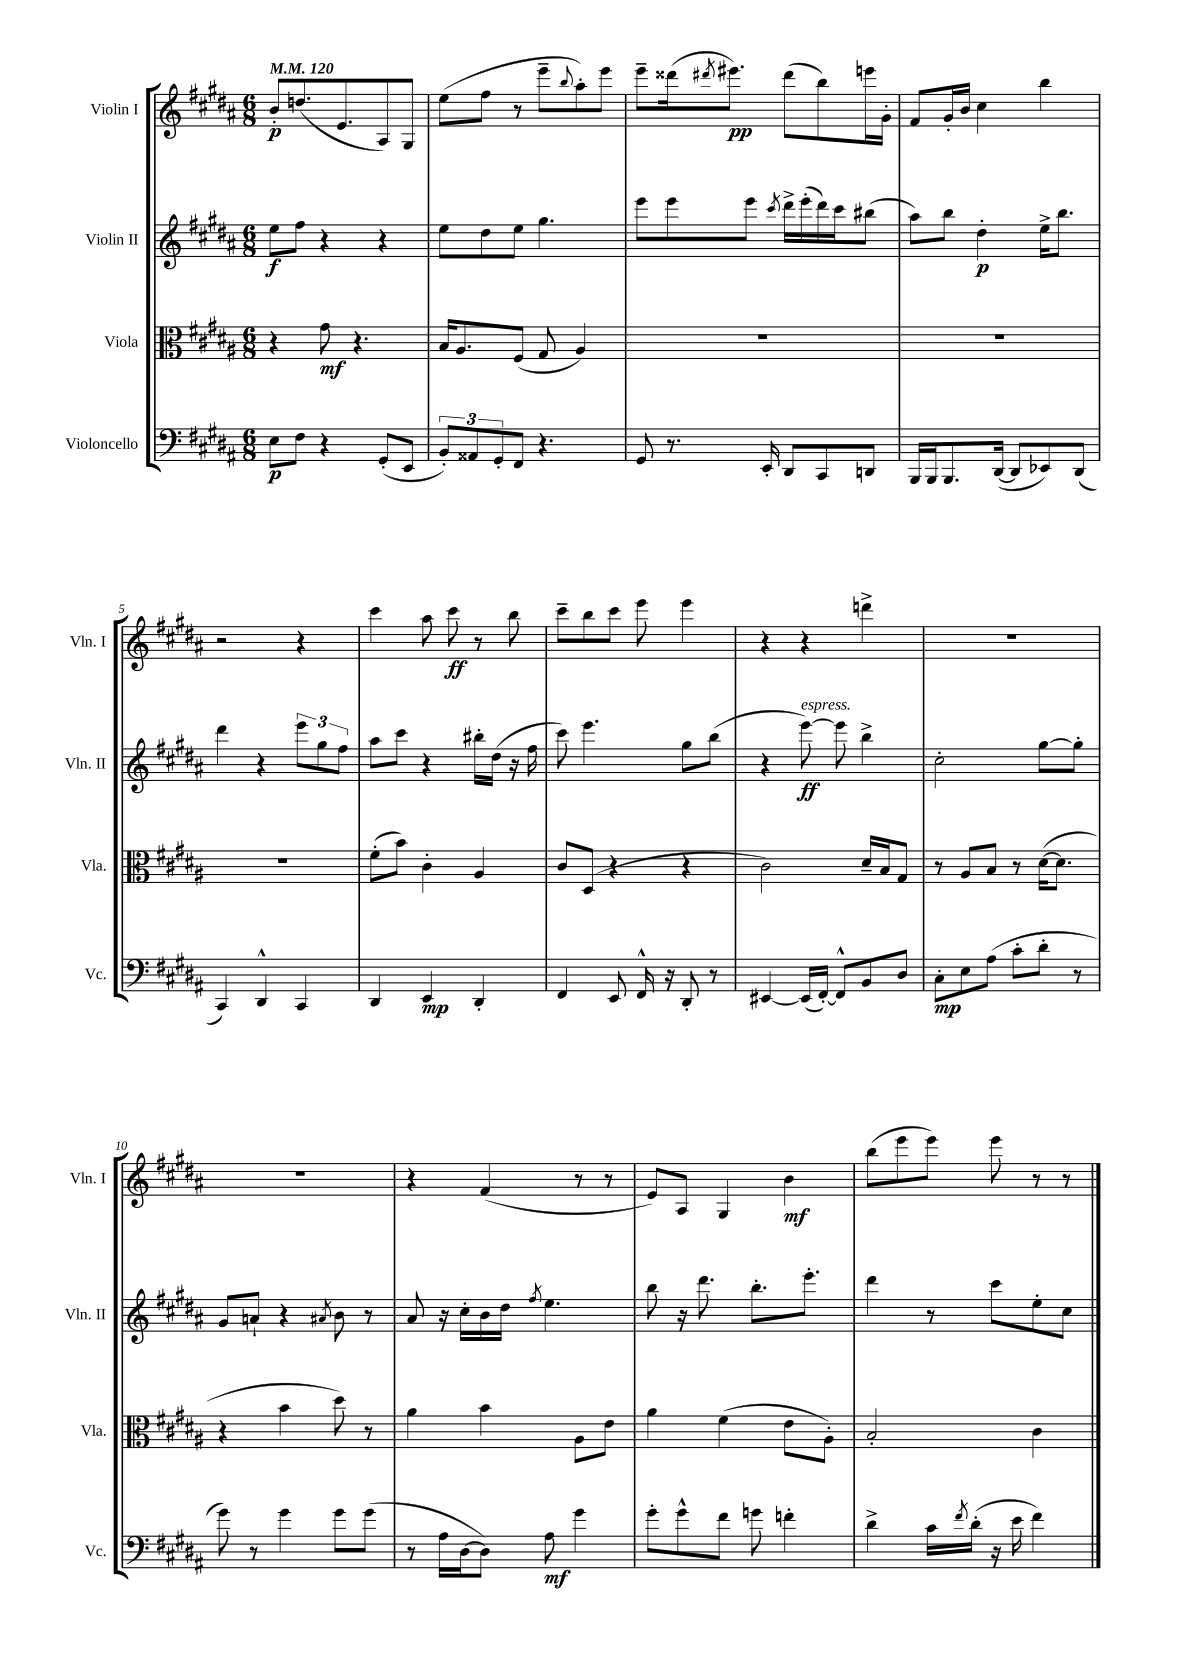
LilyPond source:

<<
\new StaffGroup <<
\new Staff = "s0" \with { instrumentName = "Violin I" shortInstrumentName = "Vln. I" } {
    \clef treble \key b \major \numericTimeSignature \time 6/8 \tempo 4 = 120
    b'8-.\p d''8.( e'8. ais8) gis8 |
    e''8( fis''8 r8 e'''8-- \appoggiatura { b''8 } ais''8-.) e'''8 |
    e'''8-- disis'''16( \acciaccatura { dis'''8 } eis'''8.\pp) dis'''8( b''8) e'''16 gis'16-. |
    fis'8 gis'16-. b'16 cis''4 b''4 |
    r2 r4 |
    cis'''4 ais''8 cis'''8\ff r8 b''8 |
    cis'''8-- b''8 cis'''8 e'''8 e'''4 |
    r4 r4 d'''4-> |
    R2. |
    R2. |
    r4 fis'4( r8 r8 |
    e'8) ais8 gis4 b'4\mf |
    b''8( e'''8 e'''8) e'''8 r8 r8 \bar "|." |
}
\new Staff = "s1" \with { instrumentName = "Violin II" shortInstrumentName = "Vln. II" } {
    \clef treble \key b \major \numericTimeSignature \time 6/8
    e''8\f fis''8 r4 r4 |
    e''8 dis''8 e''8 gis''4. |
    e'''8 e'''8 e'''8 \acciaccatura { cis'''8 } dis'''16-> e'''16-.( dis'''16) cis'''16 bis''8( |
    ais''8) b''8 dis''4-.\p e''16-> b''8. |
    dis'''4 r4 \tuplet 3/2 { e'''8 gis''8 fis''8 } |
    ais''8 cis'''8 r4 bis''16-. dis''16( r16 fis''16 |
    cis'''8) e'''4. gis''8 b''8( |
    r4 e'''8~\ff^\markup { \italic "espress." }) e'''8 b''4-> |
    cis''2-. gis''8~ gis''8-. |
    gis'8 a'8-! r4 \acciaccatura { ais'8 } b'8 r8 |
    ais'8 r16 cis''16-. b'16 dis''16 \acciaccatura { fis''8 } e''4. |
    b''8 r16 dis'''8. b''8.-. e'''8.-. |
    dis'''4 r8 cis'''8 e''8-. cis''8 \bar "|." |
}
\new Staff = "s2" \with { instrumentName = "Viola" shortInstrumentName = "Vla." } {
    \clef alto \key b \major \numericTimeSignature \time 6/8
    r4 gis'8\mf r4. |
    b16 ais8. fis8( gis8 ais4) |
    R2. |
    R2. |
    R2. |
    fis'8-.( b'8) cis'4-. ais4 |
    cis'8 dis8( r4 r4 |
    cis'2) dis'16-- b16 gis8 |
    r8 ais8 b8 r8 dis'16~( dis'8. |
    r4 b'4 dis''8) r8 |
    ais'4 b'4 ais8 e'8 |
    ais'4 fis'4( e'8 ais8-.) |
    b2-. cis'4 \bar "|." |
}
\new Staff = "s3" \with { instrumentName = "Violoncello" shortInstrumentName = "Vc." } {
    \clef bass \key b \major \numericTimeSignature \time 6/8
    e8\p fis8 r4 gis,8-.( e,8 |
    \tuplet 3/2 { b,8-.) aisis,8 gis,8-. } fis,8 r4. |
    gis,8 r8. e,16-. dis,8 cis,8 d,8 |
    b,,16 b,,16 b,,8. dis,16~( dis,8 ees,8) dis,8( |
    cis,4) dis,4-^ cis,4 |
    dis,4 e,4\mp dis,4-. |
    fis,4 e,8 fis,16-^ r16 dis,8-. r8 |
    eis,4~ eis,16( fis,16~-.) fis,8-^ b,8 dis8 |
    cis8-.\mp e8 ais8( cis'8-. dis'8-. r8 |
    gis'8) r8 gis'4 gis'8 gis'8( |
    r8 ais16 dis16~ dis8) ais8\mf gis'4 |
    gis'8-. gis'8-^ fis'8 g'8 f'4-. |
    dis'4-> cis'16 \acciaccatura { fis'8 } dis'16-.( r16 e'16 fis'4) \bar "|." |
}
>>
>>
